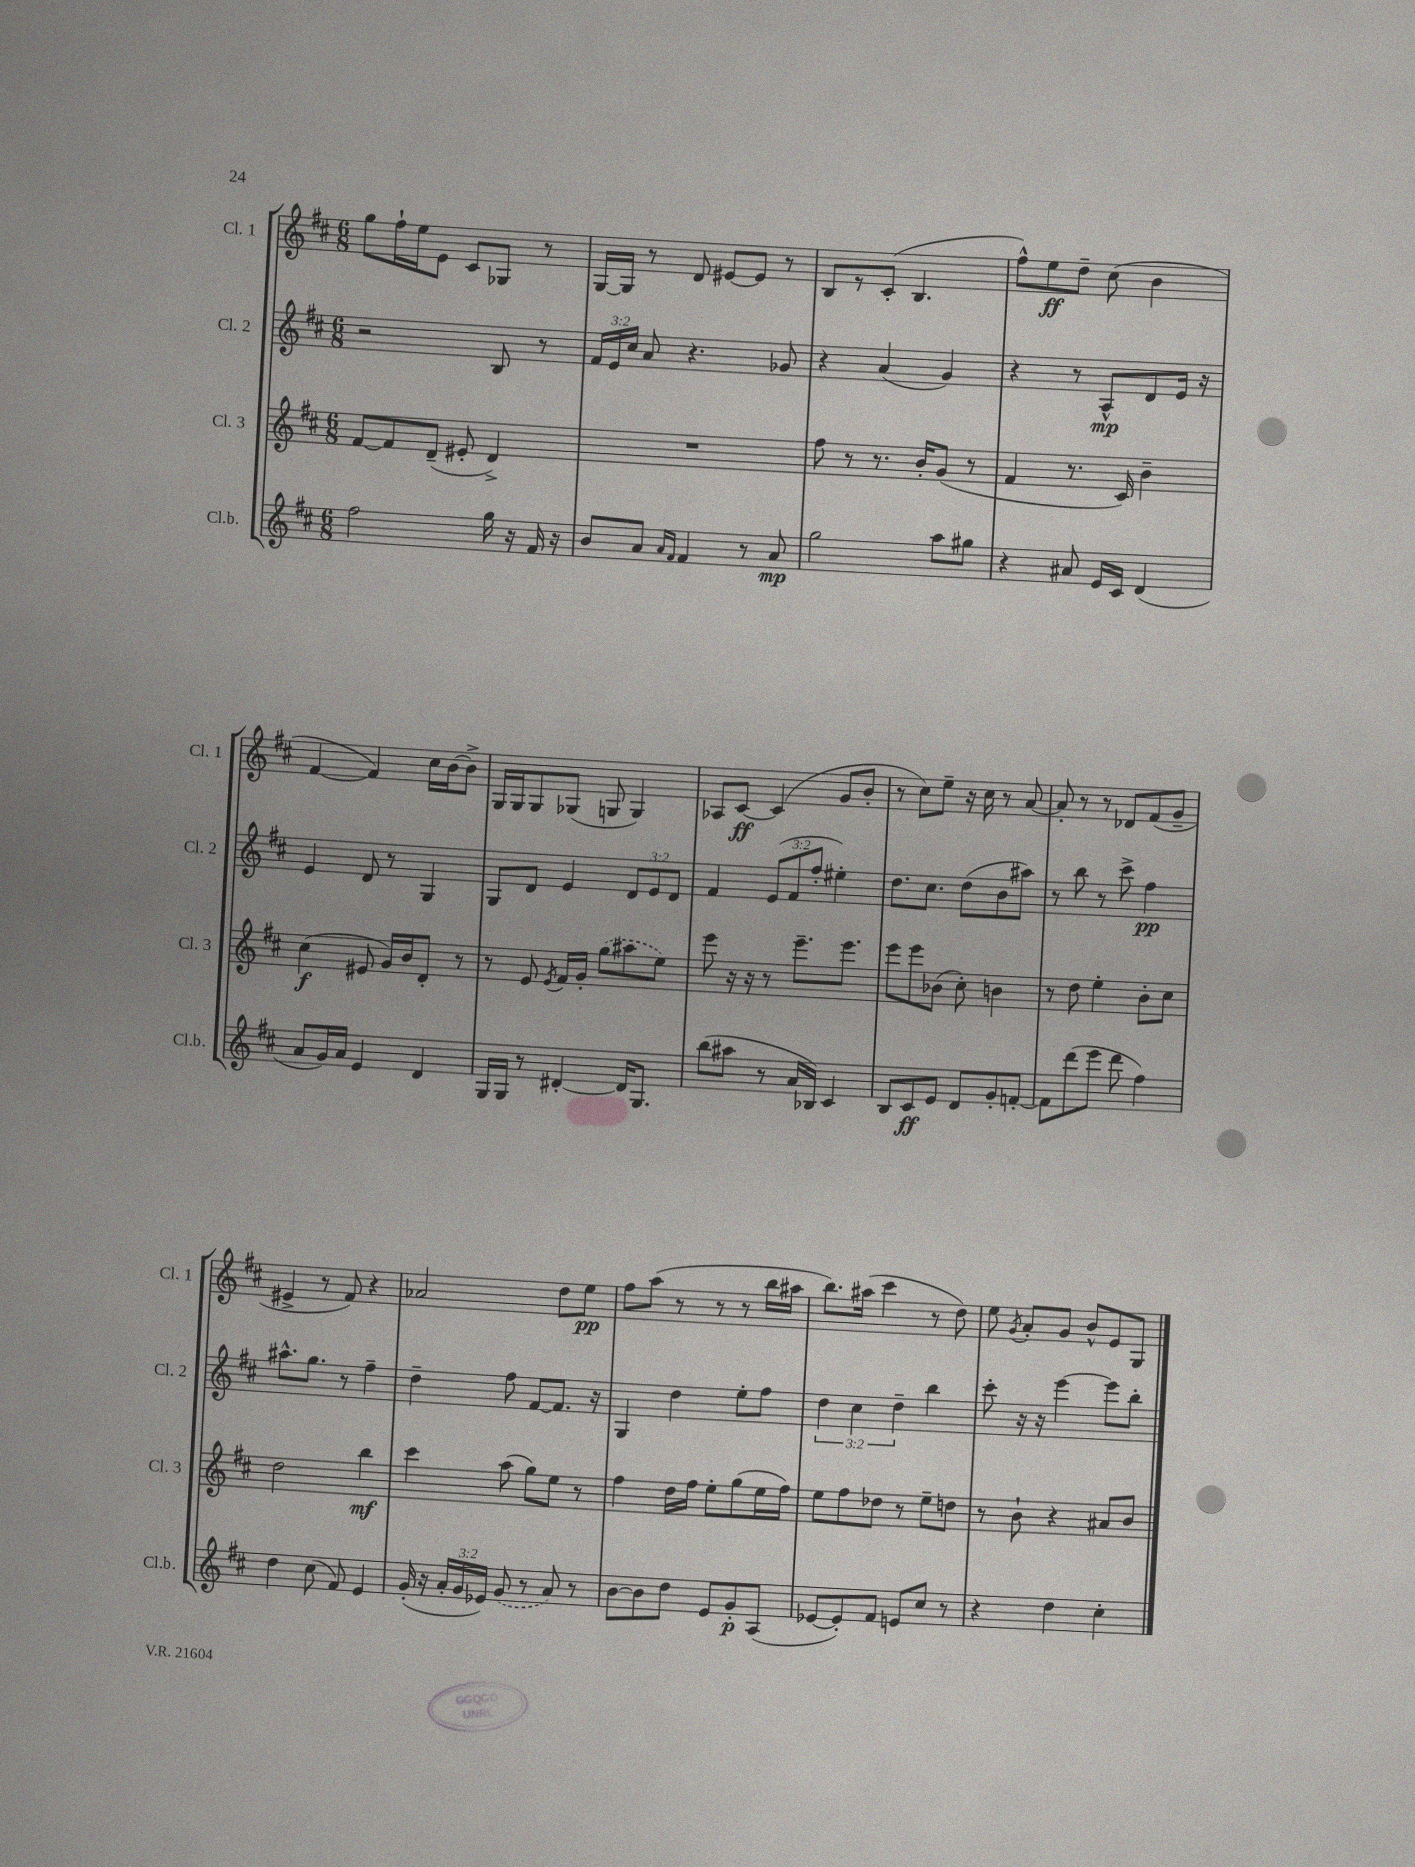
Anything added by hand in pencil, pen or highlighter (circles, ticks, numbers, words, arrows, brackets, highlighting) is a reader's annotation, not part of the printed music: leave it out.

**kern	**kern	**kern	**kern
*staff4	*staff3	*staff2	*staff1
*clefG2	*clefG2	*clefG2	*clefG2
*k[f#c#]	*k[f#c#]	*k[f#c#]	*k[f#c#]
*M6/8	*M6/8	*M6/8	*M6/8
2ff#	[8f#	2r	8gg
.	8f#]	.	16ff#`
.	.	.	16ee
.	(8d~	.	8e
.	8e#'	.	8c#
16gg	4d^)	8B	8G-
16r	.	.	.
16f#	.	8r	8r
16r	.	.	.
=	=	=	=
8b	2.r	24f#	[16G
.	.	24e	.
.	.	.	16G]
.	.	24cc#	.
8a	.	8a	8r
16qqa	.	.	.
16qqf#	.	.	.
4f#	.	4.r	8d
.	.	.	[8e#
8r	.	.	8e#]
8a	.	8g-	8r
=	=	=	=
2gg	8ff#	4r	8B
.	8r	.	8r
.	8.r	(4a	(8c#'
.	.	.	4.B
.	16b'	.	.
8aa	(8g	4g)	.
8gg#	8r	.	.
=	=	=	=
4r	4f#	4r	8ff#^^)
.	.	.	8ee
8a#	8.r	8r	8dd~
16e	.	8A^^	(8cc#
16c#	16c#)	.	.
(4d	4b~	8d	4b
.	.	16e	.
.	.	16r	.
=	=	=	=
8a	(4cc#	4e	[4f#
16g)	.	.	.
16a	.	.	.
4e	8e#	8d	4f#])
.	16g)	8r	.
.	16b	.	.
4d	8d'	4G	16cc#
.	.	.	[16b
.	8r	.	8b^]
=	=	=	=
16G	8r	8G	16G
16G	.	.	16G
8r	8e	8d	8G
.	8qe	.	.
[4d#'	16f#	4e	(8G-
.	16g'	.	.
.	(8gg	.	8G
16d#]	8aa#	12d	4G)
8.G	.	.	.
.	.	12e	.
.	8ee)	.	.
.	.	12d	.
=	=	=	=
(8bb	8eee	4f#	8A-
8aa#	16r	.	[8c#
.	16r	.	.
8r	8r	(12e	(4c#]
.	.	12f#	.
16a	8.eee~	.	.
.	.	12ff#'	.
16B-)	.	.	.
4c#	.	4ee#')	8g
.	8.eee	.	.
.	.	.	8b'
=	=	=	=
8B	8eee	8.dd	8r
8c#	8eee	.	8cc#)
.	.	8.cc#	.
8e	(8b-	.	8ee~
8d	8cc#')	(8dd	16r
.	.	.	16cc#
8g'	4b	8b	8r
[8f'	.	8aa#)	[8a
=	=	=	=
8f]	8r	8r	8a']
(8ddd	8dd	8bb	8r
8eee	4ee'	8r	8r
8ddd	.	8ccc#^	8d-
4ff#)	8b'	4ff#	(8f#
.	8cc#	.	8g~
=	=	=	=
4dd	2dd	8.aa#^^	4e#^
.	.	8.gg	.
(8cc#	.	.	8r
8f#)	.	8r	8f#)
4e	4bb	4ff#~	4r
=	=	=	=
(16g'	4ccc#	4dd~	2a-
16r	.	.	.
24a'	.	.	.
24g	.	.	.
24e-)	.	.	.
(8g	(8aa	8ff#	.
8r	8gg)	[8f#	.
8a)	8ee	8.f#]	8dd
8r	8r	.	8ee
.	.	16r	.
=	=	=	=
[8b	4ff#	4G	8ff#
8b]	.	.	(8aa
8dd	16dd	4dd	8r
.	16ff#	.	.
8e	8ee'	.	8r
8g'	(8gg	8ee'	8r
(8A	16ee	8ff#	16bb
.	16ff#)	.	16aa#
=	=	=	=
[8e-	8ee	6dd	8.bb)
8e-'])	8ff#	.	.
.	.	6cc#	.
.	.	.	(16aa#
8f#	8dd-	.	4ccc#
.	.	6dd~	.
8e	8r	.	.
8cc#	8ee~	4bb	8r
8r	8dd	.	8dd)
=	=	=	=
4r	8r	8ccc#'	8ee
.	.	.	8qg
.	8b`	16r	8a'
.	.	16r	.
4dd	4r	[4eee	8g
.	.	.	8b^^
4cc#'	8a#	8eee]	8e
.	8b	8bb'	8G
==	==	==	==
*-	*-	*-	*-
